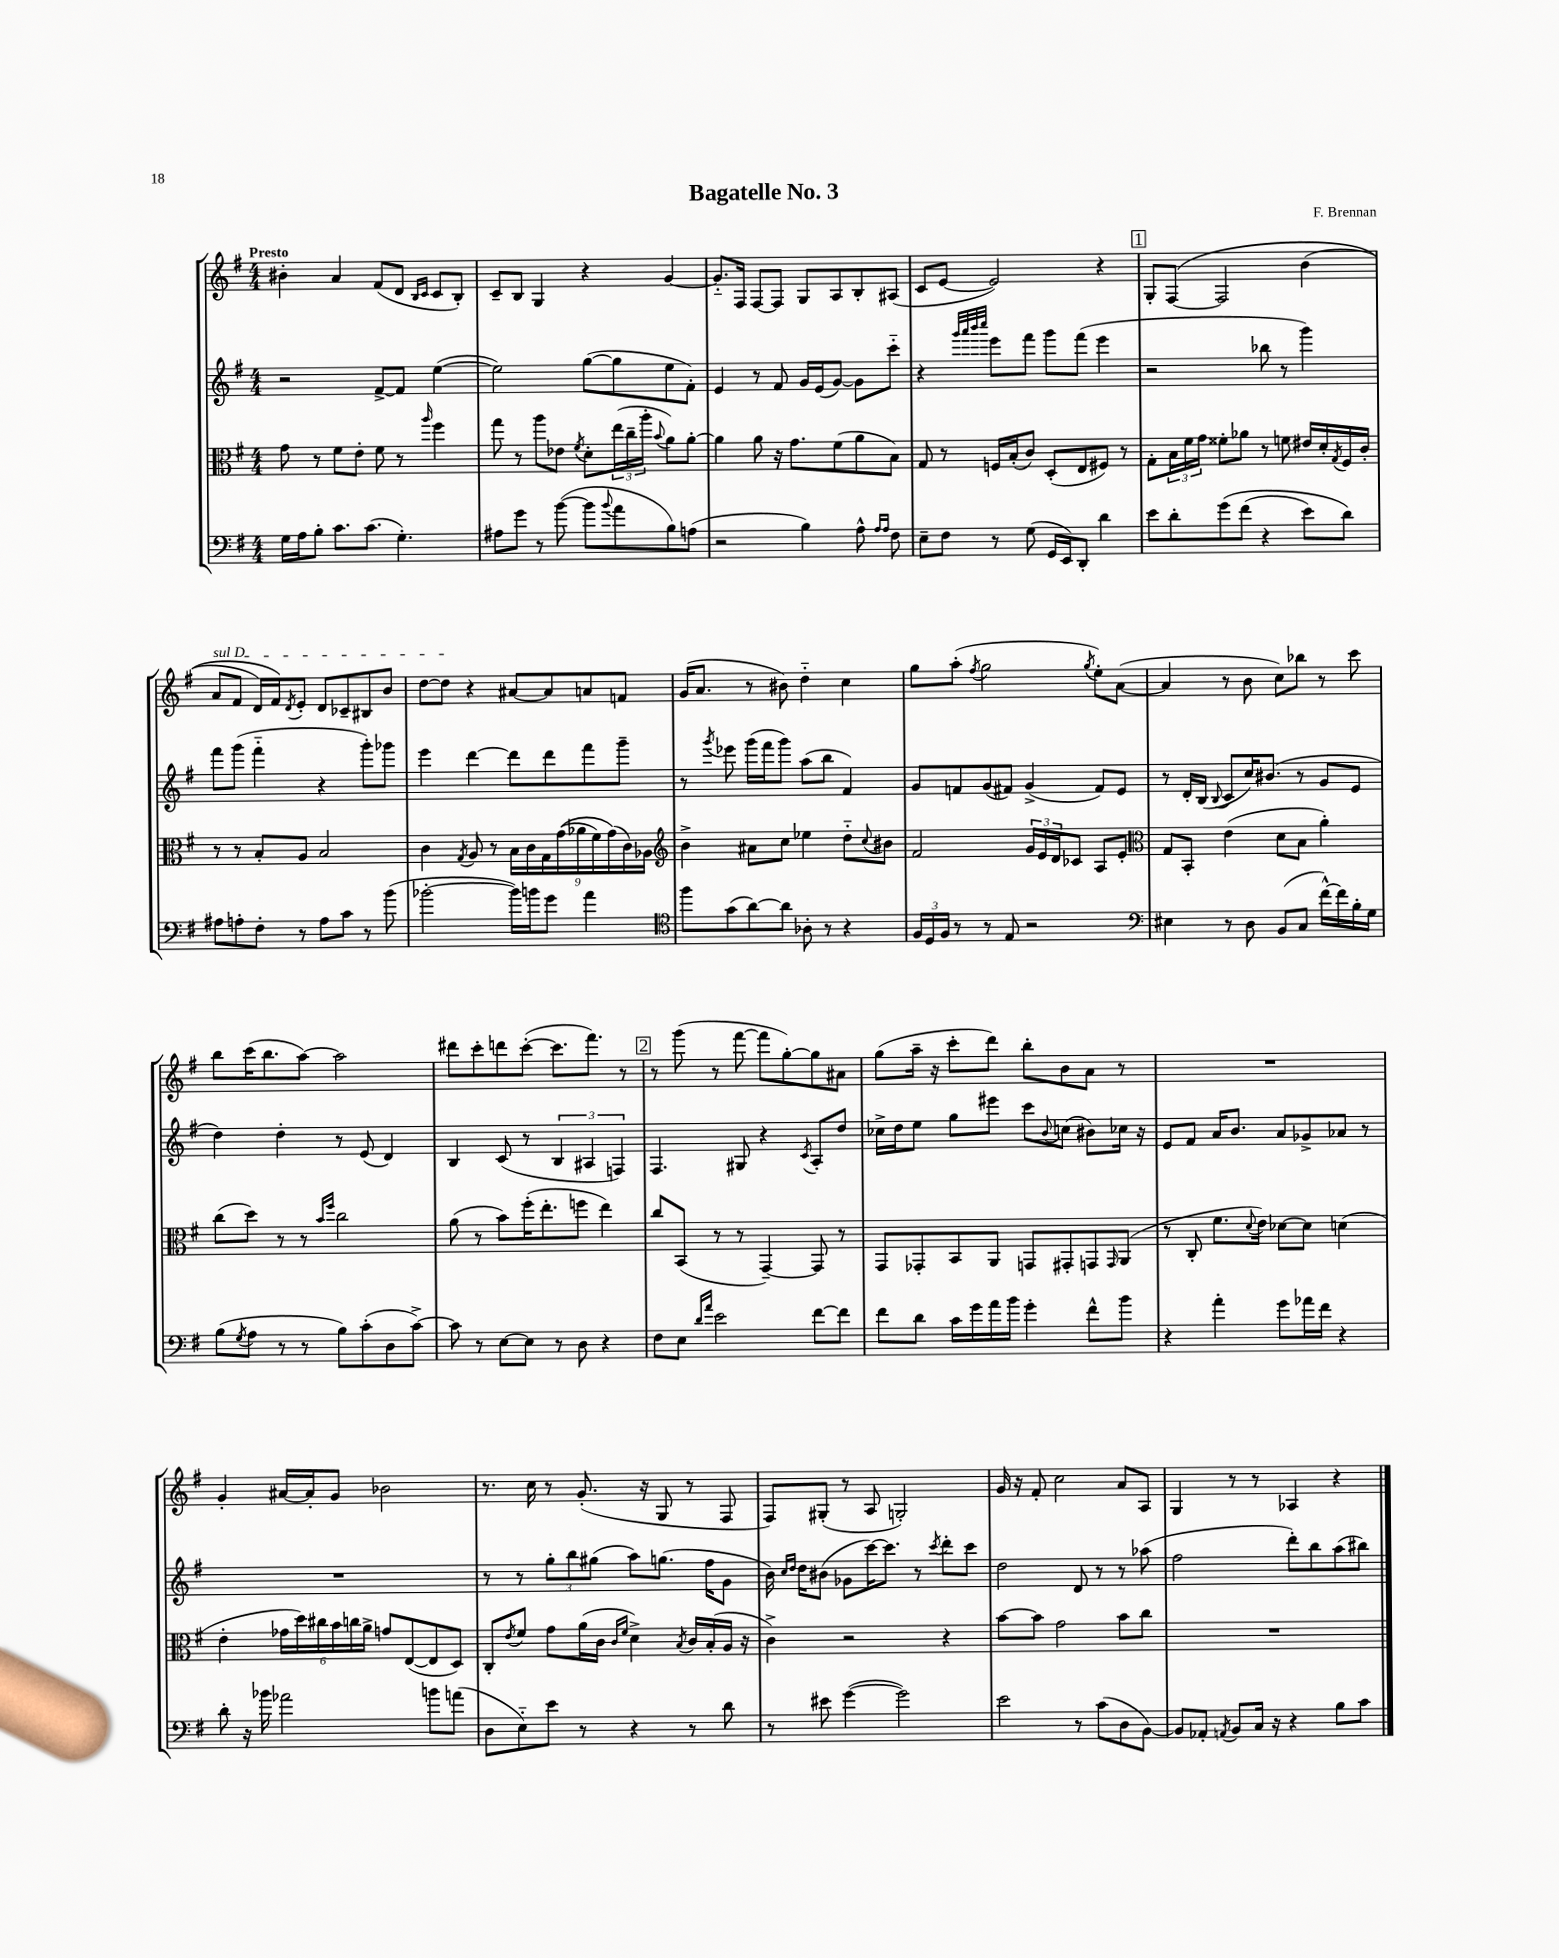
\header { title = "Bagatelle No. 3" composer = "F. Brennan" }
<<
\new StaffGroup <<
\new Staff = "s0" {
    \clef treble \key g \major \numericTimeSignature \time 4/4 \tempo "Presto"
    bis'4-. a'4 fis'8( d'8 \grace { b16 c'16 } c'8 b8-.) |
    c'8-- b8 g4 r4 g'4~ |
    g'8.-_ fis16 fis8~ fis8 g8 a8 b8-. ais8( |
    c'8 e'8~ e'2) r4 |
    \mark \markup { \box "1" } g8-. fis8~\( fis2 b'4( |
    \once \override TextSpanner.bound-details.left.text = \markup { \italic "sul D" } a'8\startTextSpan fis'8 d'16) fis'16\) \acciaccatura { d'8 } e'8-. d'8 ces'8-- bis8 b'8 |
    d''8~ d''8\stopTextSpan r4 ais'8~ ais'8 a'8 f'8 |
    g'16( a'8. r8 bis'8) d''4-_ c''4 |
    g''8 a''8-.( \acciaccatura { fis''8 } g''2 \acciaccatura { g''8 } e''8-.) a'8~( |
    a'4 r8 b'8 c''8) bes''8 r8 c'''8 |
    b''8 c'''16( b''8. a''8~) a''2 |
    dis'''8 c'''8-. d'''8 c'''8~-.( c'''8. fis'''8.) r8 |
    \mark \markup { \box "2" } r8 g'''8( r8 fis'''8~ fis'''8 g''8~-.) g''8 ais'8 |
    g''8( a''16-- r16 c'''8-. d'''8) b''8-. b'8 a'8 r8 |
    R1 |
    g'4-. ais'16~ ais'16-. g'8 bes'2 |
    r8. c''16 r8 g'8.-.( r16 g8 r8 fis8 |
    fis8) gis8-.( r8 a8 g2-.) |
    g'16 r16 fis'8-. c''2 a'8 a8 |
    g4 r8 r8 aes4 r4 \bar "|." |
}
\new Staff = "s1" {
    \clef treble \key g \major \numericTimeSignature \time 4/4
    r2 fis'8~-> fis'8 e''4~( |
    e''2) g''8~( g''8 e''8 fis'8-.) |
    e'4 r8 fis'8 g'16 e'16( g'8~) g'8 c'''8-_ |
    r4 \grace { g'''32 a'''32 b'''32 c''''32 } e'''8 fis'''8 g'''8 fis'''8( e'''4 |
    \mark \markup { \box "1" } r2 bes''8 r8 g'''4) |
    fis'''8 g'''8( fis'''4-_ r4 g'''8-.) ges'''8 |
    e'''4 d'''4~ d'''8 d'''8 fis'''8 g'''8-- |
    r8 \acciaccatura { g'''8 } ees'''8 g'''16( fis'''16 g'''8) a''8( b''8 fis'4) |
    g'8 f'8 g'8( fis'8) g'4->( fis'8) e'8 |
    r8 d'16-. b16( \appoggiatura { b8 } c'8 c''16) bis'8.( r8 g'8 e'8 |
    d''4) d''4-. r8 e'8( d'4) |
    b4 c'8( r8 \tuplet 3/2 { b4 ais4 f4) } |
    \mark \markup { \box "2" } fis4. gis8 r4 \acciaccatura { c'8 } a8-. d''8 |
    ces''16-> d''16 e''8 g''8 eis'''8 c'''8 \appoggiatura { b'8 } c''8( bis'8) ces''16 r16 |
    e'8 fis'8 a'16 b'8. a'8 ges'8-> aes'8 r8 |
    R1 |
    r8 r8 \tuplet 3/2 { g''8-. b''8 gis''8( } a''8) g''8.( fis''16 g'8 |
    b'16) \grace { c''16 d''16 } d''16 bis'8( ges'8 c'''16~) c'''8. r8 \acciaccatura { c'''8 } d'''8-. c'''8 |
    d''2 d'8 r8 r8 aes''8( |
    fis''2 d'''8-.) b''8 a''8( bis''8) \bar "|." |
}
\new Staff = "s2" {
    \clef alto \key g \major \numericTimeSignature \time 4/4
    g'8 r8 fis'8 e'8-. fis'8 r8 \grace { a''16 } fis''4 |
    g''8 r8 a''8 ees'8 \acciaccatura { fis'8 } d'8-. \tuplet 3/2 { e''16( c''16-- a''16-. } \appoggiatura { b'8 } a'8) a'8~-. |
    a'4 a'8 r16 g'8. fis'8( a'8 b8) |
    g8 r8 f16 b16-.( c'8) d8-.( e8 fis8) r8 |
    \mark \markup { \box "1" } g8-. \tuplet 3/2 { b16 fis'16 g'16 } fisis'8-. aes'8 r8 f'8 eis'16 d'16-. \acciaccatura { g8 } fis16 c'16-. |
    r8 r8 b8-. a8 b2 |
    c'4 \acciaccatura { g8 } a8 r8 \tuplet 9/8 { b16 c'16 g16 g'16(\( aes'16 fis'16) g'16(\) c'16) aes16 } |
    \clef treble b'4-> ais'8 c''8 ees''4 d''8-_ \appoggiatura { c''8 } bis'8 |
    fis'2 \tuplet 3/2 { g'16 e'16 d'16 } ces'8 a8 e'8-. |
    \clef alto g8 b,8-. e'4( d'8 b8 a'4-.) |
    c''8( d''8) r8 r8 \grace { b'16 fis''16 } c''2 |
    a'8( r8 b'8) fis''16-.( e''8.-. f''8 e''4) |
    \mark \markup { \box "2" } c''8 b,8( r8 r8 g,4~--) g,8 r8 |
    g,8 ges,8-. b,8 a,8 g,8 gis,8-. g,8 \grace { g,16 } a,8( |
    r8 c8-. fis'8. \appoggiatura { d'8 } e'16) des'8~ des'8 d'4( |
    e'4-. \tuplet 6/4 { ges'16 d''16) cis''16 b'16 c''16 a'16-> } g'8 e8~( e8 d8) |
    c8-. \acciaccatura { e'8 } fis'8 g'8 a'16( c'16 \grace { c'16 fis'16 } d'4->) \acciaccatura { b8 } c'16 b16-.( a16 r16 |
    c'4->) r2 r4 |
    b'8~ b'8 g'2 b'8 c''8 |
    R1 \bar "|." |
}
\new Staff = "s3" {
    \clef bass \key g \major \numericTimeSignature \time 4/4
    g16 a16 b8-. c'8. c'8.( g4.-.) |
    ais8 g'8 r8 b'8~( b'8 \appoggiatura { b'8 } a'8 b8) a8( |
    r2 b4) a8-^ \grace { a16 a16 } fis8 |
    e8-- fis8 r8 g8( g,16 e,16) d,8-. d'4 |
    \mark \markup { \box "1" } e'8 d'8-. g'8\( fis'8( r4 e'8) d'8\) |
    ais8 a8-. fis8-. r8 a8 c'8 r8 b'8( |
    bes'2~-. bes'16) b'16 g'8 a'4 |
    \clef tenor fis''8 g'8( a'8~) a'8 aes8-. r8 r4 |
    \tuplet 3/2 { fis16 d16 fis16 } r8 r8 e8 r2 |
    \clef bass eis4 r8 d8 b,8( c8 fis'16~-^) fis'16 b16-. g16 |
    b8( \acciaccatura { g8 } a8 r8 r8 b8) c'8-.( d8 c'8~->) |
    c'8 r8 e8~ e8 r8 d8 r4 |
    \mark \markup { \box "2" } fis8 e8 \grace { d'16 a'16 } e'2 fis'8~ fis'8 |
    fis'8 d'8 c'16 g'16 a'16 b'16 g'4-. fis'8-^ b'8 |
    r4 a'4-. g'8 aes'16 fis'16 r4 |
    d'8-. r16 bes'16 aes'2 b'8 a'8( |
    d8 e8-_) e'8 r8 r4 r8 d'8 |
    r8 eis'8 g'4~( g'2) |
    e'2 r8 c'8( d8 b,8~) |
    b,8 aes,8-. \acciaccatura { a,8 } b,8 c16 r16 r4 b8 c'8 \bar "|." |
}
>>
>>
\layout { \context { \Score \remove "Bar_number_engraver" } }
